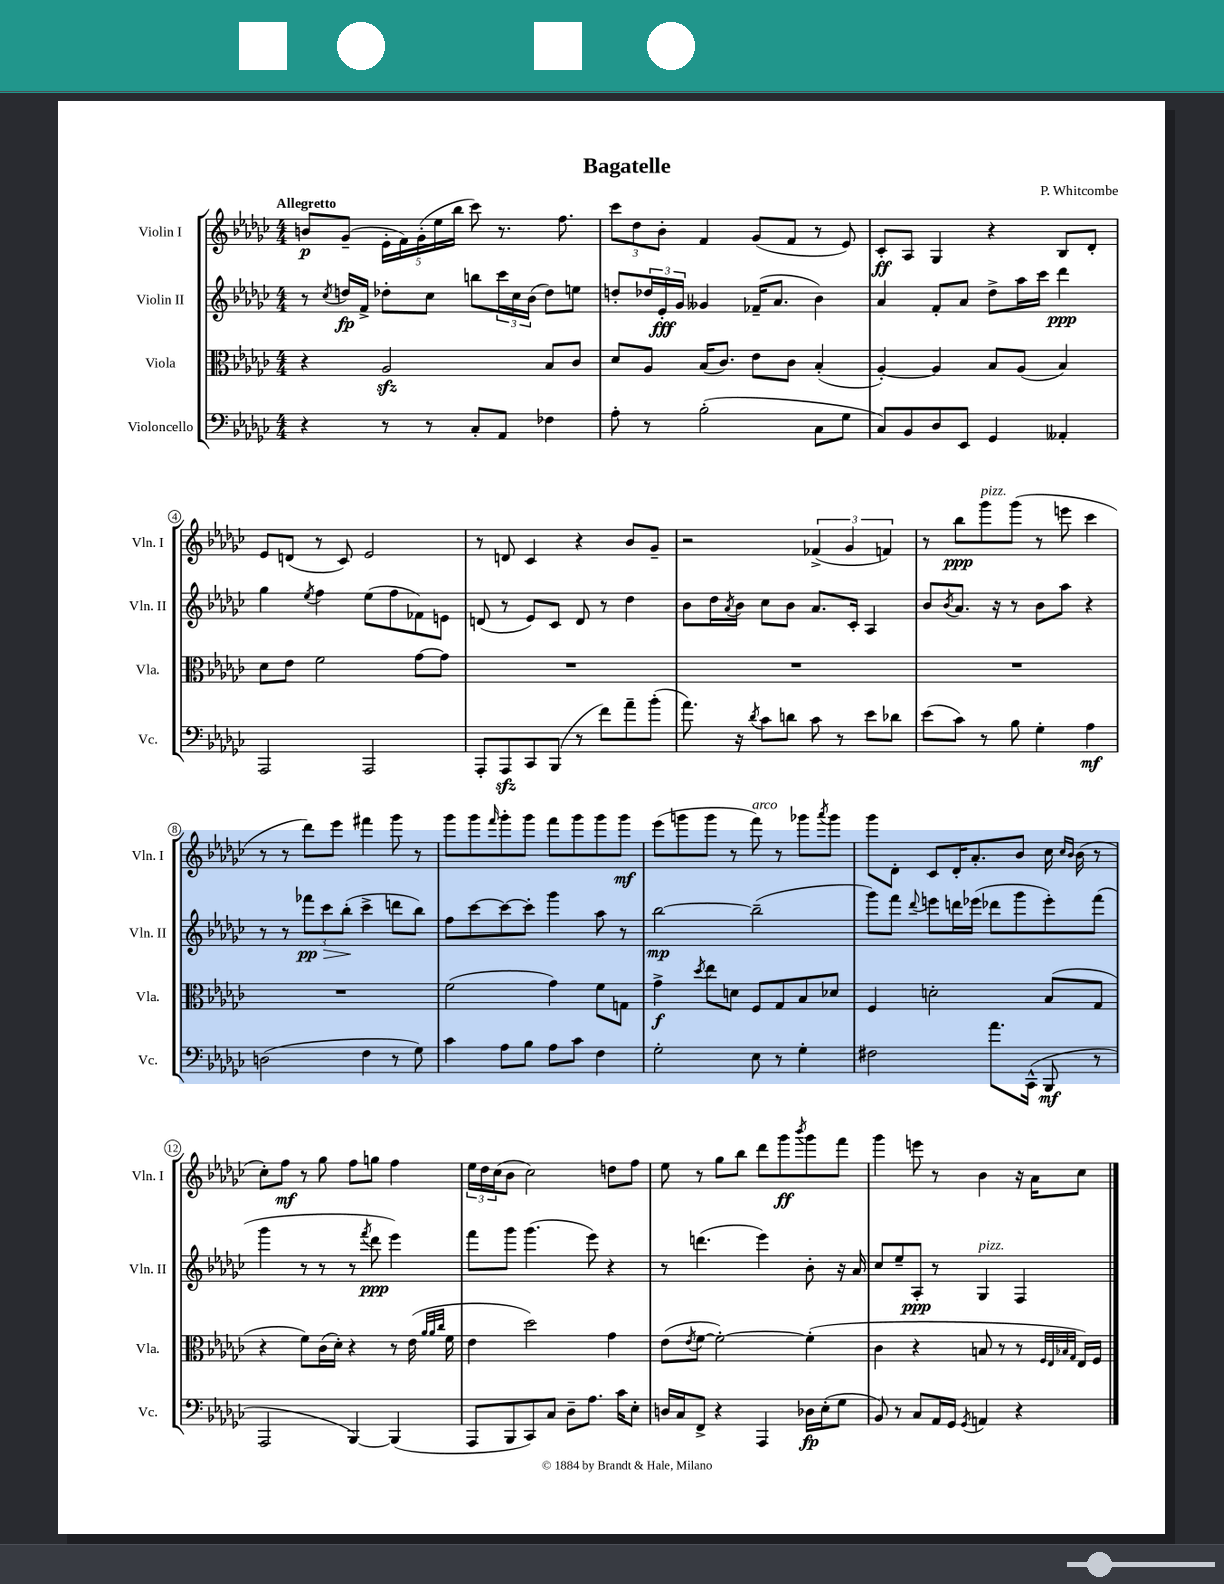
\header { title = "Bagatelle" composer = "P. Whitcombe" }
<<
\new StaffGroup <<
\new Staff = "s0" \with { instrumentName = "Violin I" shortInstrumentName = "Vln. I" } {
    \clef treble \key ges \major \numericTimeSignature \time 4/4 \tempo "Allegretto"
    b'8\p ges'8--( \tuplet 5/4 { ees'16-. f'16) ges'16-.( ees''16 bes''16 } ces'''8) r8. f''8. |
    \tuplet 3/2 { ces'''8 des''8 bes'8-. } f'4 ges'8( f'8 r8 ees'8) |
    ces'8-.\ff aes8 ges4 r4 bes8 des'8-. |
    ees'8 d'8( r8 ces'8) ees'2 |
    r8 d'8 ces'4 r4 bes'8 ges'8-- |
    r2 \tuplet 3/2 { fes'4->( ges'4 f'4) } |
    r8 bes''8\ppp ges'''8^\markup { \italic "pizz." } ges'''8( r8 e'''8 ces'''4 |
    r8 r8 des'''8) ees'''8 fis'''4 ges'''8 r8 |
    ges'''8 ges'''8 \grace { f'''16 } ges'''8-. ges'''8 f'''8 ges'''8 ges'''8 ges'''8\mf |
    ees'''8( g'''8 g'''8 r8 f'''8^\markup { \italic "arco" }) r8 ges'''8 \acciaccatura { aes'''8 } ges'''8 |
    ges'''8 des'8-. ces'8 des'16-. aes'8.-. bes'8 ces''16 \grace { ces''16 bes'16 } bes'16( r8 |
    ces''8-.) f''8\mf r8 ges''8 f''8 g''8 f''4 |
    \tuplet 3/2 { ees''16 des''16 ces''16( } bes'8 ces''2) d''8 f''8 |
    ees''8 r8 ges''8 bes''8 des'''8 ges'''8\ff \acciaccatura { bes'''8 } ges'''8 f'''8 |
    ges'''4 e'''8 r8 bes'4 r16 aes'16 ces''8 \bar "|." |
}
\new Staff = "s1" \with { instrumentName = "Violin II" shortInstrumentName = "Vln. II" } {
    \clef treble \key ges \major \numericTimeSignature \time 4/4
    r8 \acciaccatura { ces''8 } d''16\fp f'16-> des''8-. ces''8 b''8 \tuplet 3/2 { ces'''16 ces''16 bes'16( } des''8) e''8 |
    d''8-. \tuplet 3/2 { des''16 ees'16-.\fff ges'16 } geses'4 fes'16--( aes'8. bes'4) |
    aes'4 f'8-. aes'8 des''8-> aes''16 ces'''16 des'''4\ppp |
    ges''4 \acciaccatura { ees''8 } f''4 ees''8( f''8 fes'8) e'8 |
    d'8( r8 ees'8) ces'8 d'8 r8 des''4 |
    bes'8 des''16 \acciaccatura { aes'8 } bes'16 ces''8 bes'8 aes'8. ces'16-. aes4 |
    bes'8 \acciaccatura { bes'8 } aes'8. r16 r8 bes'8 aes''8 r4 |
    r8 r8 \tuplet 3/2 { fes'''8\pp\> ces'''8 bes''8-.\!( } ces'''4-> d'''8 bes''8) |
    f''8 ces'''8~ ces'''8~ ces'''8-. ges'''4 aes''8 r8 |
    bes''2~\mp bes''2--( |
    ges'''8) f'''8 \appoggiatura { des'''8 } e'''8 d'''16 ees'''16( des'''8 ges'''8 ees'''8-.) f'''8( |
    ges'''4 r8 r8 r8 \acciaccatura { f'''8 } des'''8\ppp ees'''4) |
    f'''8 ges'''8 ges'''4.( ees'''8) r4 |
    r8 d'''4.( ees'''4) bes'8-. r16 aes'16 |
    ces''8 ees''8-- aes8-.\ppp r8 ges4^\markup { \italic "pizz." } f4 \bar "|." |
}
\new Staff = "s2" \with { instrumentName = "Viola" shortInstrumentName = "Vla." } {
    \clef alto \key ges \major \numericTimeSignature \time 4/4
    r4 aes2\sfz bes8 ces'8 |
    des'8 aes8 bes16( ces'8.) ees'8 ces'8 bes4-.( |
    aes4~-.) aes4 bes8 aes8( bes4) |
    des'8 ees'8 f'2 ges'8~ ges'8 |
    R1 |
    R1 |
    R1 |
    R1 |
    f'2( ges'4) f'8 g8 |
    ges'4->\f \acciaccatura { des''8 } ees''8 d'8 f8 ges8 bes8 des'8 |
    f4 d'2-. bes8( ges8 |
    r4 f'8) ces'16( des'16-.) r4 r8 ees'16( \grace { aes'32 aes'32 ces''32 } f'16 |
    ees'4 des''2) ges'4 |
    ees'8( \acciaccatura { ees'8 } f'8~ f'2~-.) f'4-.( |
    ces'4 r4 b8 r8 r8 \grace { f32 ees32 bes32 ges32 } ees16) f16 \bar "|." |
}
\new Staff = "s3" \with { instrumentName = "Violoncello" shortInstrumentName = "Vc." } {
    \clef bass \key ges \major \numericTimeSignature \time 4/4
    r4 r8 r8 ces8-. aes,8 fes4 |
    aes8-. r8 bes2-.( ces8 ges8 |
    ces8) bes,8 des8 ees,8 ges,4 aeses,4-. |
    aes,,2 aes,,2 |
    aes,,8-. aes,,8\sfz ces,8 bes,,8( r8 f'8) aes'8-- bes'8-.( |
    aes'8.) r16 \acciaccatura { des'8 } ces'8 d'8 ces'8 r8 ees'8 des'8 |
    ees'8( ces'8) r8 bes8 ges4-. aes4\mf |
    d2( f4 r8 ges8) |
    ces'4 aes8 bes8 aes8 ces'8 f4 |
    ges2-. ees8 r8 ges4-. |
    fis2 aes'8. ces,16-^( bes,,8\mf r8 |
    aes,,2 bes,,4~) bes,,4( |
    aes,,8 bes,,8 ces,8) ces8 des8-- aes8. ces'16 ees8-. |
    d16 ces16 f,8-> r4 aes,,4 des16\fp ees16-.( ges8 |
    bes,8) r8 ces8 aes,16 ges,16 \acciaccatura { ges,8 } a,4 r4 \bar "|." |
}
>>
>>
\layout { \context { \Score \override BarNumber.stencil = #(make-stencil-circler 0.1 0.3 ly:text-interface::print) } }
